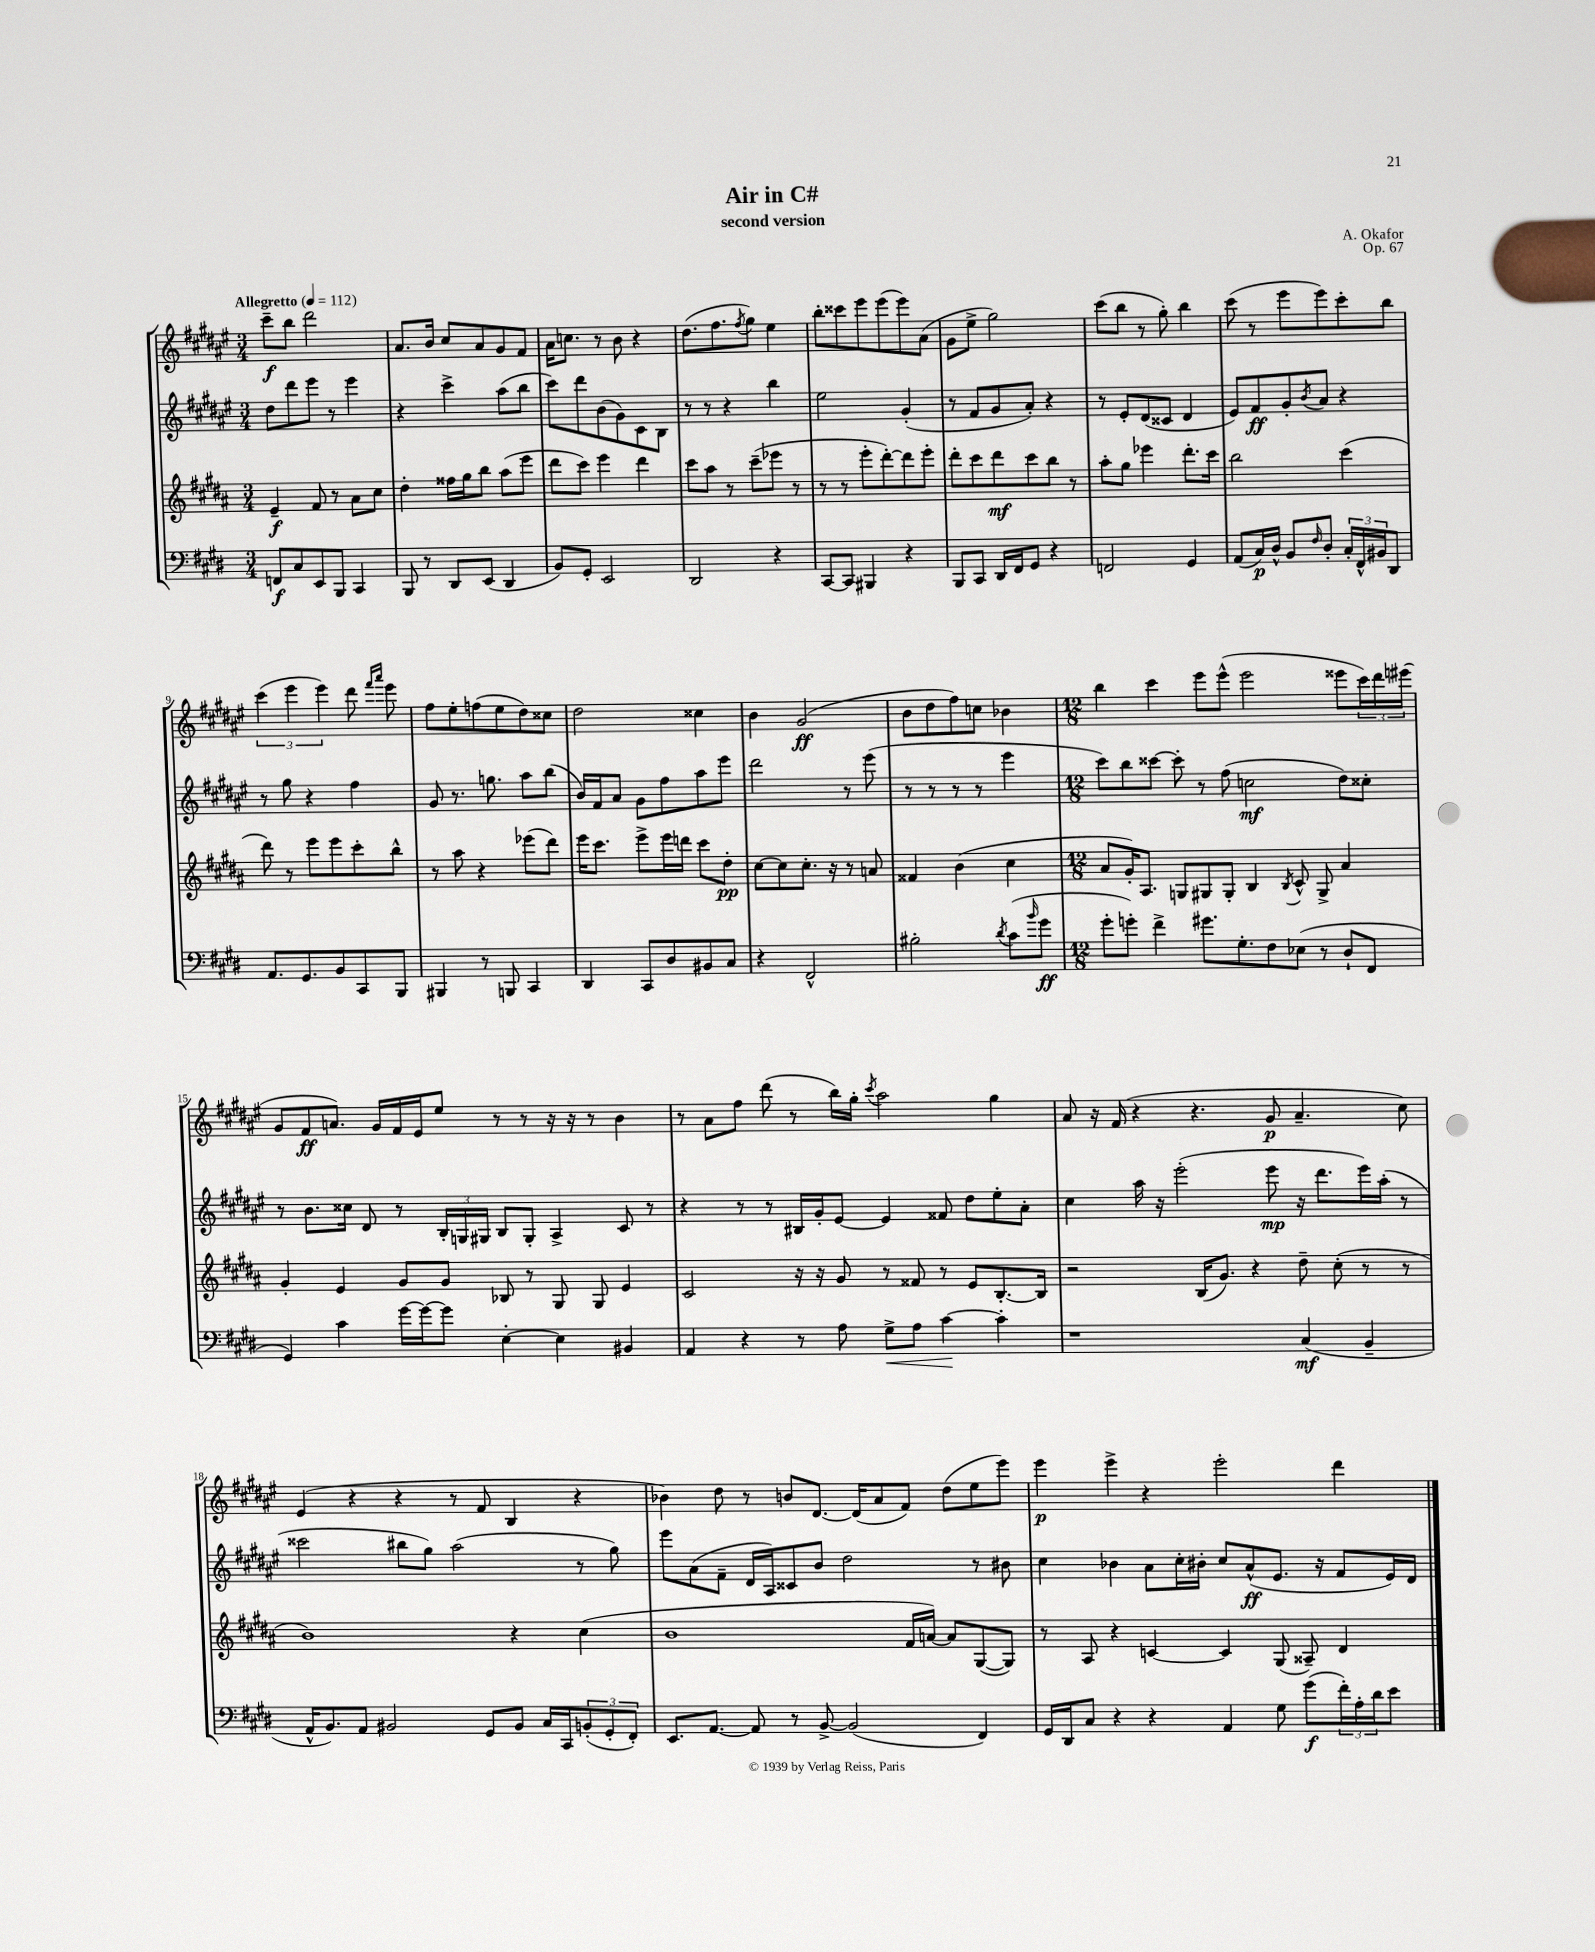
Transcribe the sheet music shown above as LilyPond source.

\header { title = "Air in C#" composer = "A. Okafor" subtitle = "second version" opus = "Op. 67" }
<<
\new StaffGroup <<
\new Staff = "s0" {
    \clef treble \key fis \major \numericTimeSignature \time 3/4 \tempo "Allegretto" 4 = 112
    cis'''8--\f b''8 dis'''2 |
    ais'8. b'16 cis''8 ais'8 gis'8 fis'8 |
    ais'16 c''8. r8 b'8 r4 |
    dis''8.( fis''8. \acciaccatura { fis''8 } gis''8) eis''4 |
    b''8-. cisis'''8 eis'''8 eis'''8( eis'''8) ais'8( |
    gis'8 eis''8-> gis''2) |
    cis'''8( b''8 r8 gis''8-.) b''4 |
    cis'''8( r8 eis'''8 eis'''8) cis'''8-. b''8 |
    \tuplet 3/2 { cis'''4( eis'''4 eis'''4) } dis'''8 \grace { fis'''16 ais'''16 } eis'''8 |
    fis''8 eis''8-. f''8( eis''8 dis''8) cisis''8 |
    dis''2 cisis''4 |
    b'4 gis'2\ff( |
    b'8 dis''8 fis''8) c''8 bes'4 |
    \numericTimeSignature \time 12/8 b''4 cis'''4 eis'''8 eis'''8-^( eis'''2 eisis'''8 \tuplet 3/2 { cis'''16) dis'''16 eis'''16( } |
    gis'8 fis'8\ff a'8.) gis'16 fis'16 eis'16 eis''8 r8 r8 r16 r16 r8 b'4 |
    r8 ais'8 fis''8 dis'''8( r8 b''16) gis''16-. \acciaccatura { cis'''8 } ais''2 gis''4 |
    ais'8 r16 fis'16( r4 r4. gis'8\p ais'4.-- cis''8) |
    eis'4( r4 r4 r8 fis'8 b4 r4 |
    bes'4) dis''8 r8 b'8 dis'8.~ dis'16( ais'8 fis'8) dis''8( eis''8 eis'''8) |
    eis'''4\p eis'''4-> r4 eis'''2-. dis'''4 \bar "|." |
}
\new Staff = "s1" {
    \clef treble \key fis \major \numericTimeSignature \time 3/4
    dis''8 dis'''8 eis'''8 r8 eis'''4 |
    r4 cis'''4-> ais''8( b''8 |
    cis'''8) dis'''8 b'8( gis'8) cis'8 b8 |
    r8 r8 r4 b''4 |
    eis''2 gis'4-.( |
    r8 fis'8 gis'8 ais'8-.) r4 |
    r8 eis'8-. dis'8( cisis'8 dis'4 |
    eis'8) fis'8\ff gis'8-. \acciaccatura { b'8 } ais'8 r4 |
    r8 gis''8 r4 fis''4 |
    gis'8 r8. g''8. ais''8 b''8( |
    b'16) fis'16 ais'8 gis'8 fis''8 ais''8 eis'''8 |
    dis'''2 r8 eis'''8( |
    r8 r8 r8 r8 eis'''4 |
    \numericTimeSignature \time 12/8 cis'''8) b''8 cisis'''8~ cisis'''8-. r8 fis''8( c''2\mf dis''8) cisis''8-. |
    r8 b'8. cisis''16 dis'8 r8 \tuplet 3/2 { b16-. g16 gis16 } b8 gis8-. ais4-> cis'8 r8 |
    r4 r8 r8 bis16 gis'16-. eis'8~ eis'4 fisis'8 dis''8 eis''8-. ais'8-. |
    cis''4 ais''16 r16 eis'''2-.( eis'''8\mp r16 dis'''8. eis'''16) ais''16-.( r8 |
    cisis'''2 bis''8 gis''8) ais''2( r8 gis''8) |
    eis'''8 ais'8( fis'8-- dis'16 ais16) cisis'8 b'8 dis''2 r8 bis'8 |
    cis''4 bes'4 ais'8 cis''16-. bis'16-. cis''8 ais'8-^\ff( eis'8. r16 fis'8 eis'16) dis'16 \bar "|." |
}
\new Staff = "s2" {
    \clef treble \key b \major \numericTimeSignature \time 3/4
    e'4--\f fis'8 r8 ais'8 cis''8 |
    dis''4-. fisis''16 gis''16 b''8 ais''8( e'''8 |
    dis'''8 cis'''8) e'''4 dis'''4 |
    cis'''8 ais''8 r8 cis'''8--( ees'''8 r8 |
    r8 r8 e'''8-. dis'''8~-.) dis'''8 e'''8-. |
    dis'''8-. cis'''8 dis'''8\mf cis'''8 b''8 r8 |
    ais''8-. gis''8 ees'''4 dis'''8.-. cis'''16 |
    b''2 cis'''4( |
    dis'''8) r8 e'''8 e'''8 cis'''8-. b''8-^ |
    r8 ais''8 r4 ees'''8( dis'''8) |
    e'''16 cis'''8. e'''8-> e'''16 d'''16 cis'''8 dis''8-.\pp |
    cis''8~ cis''8 cis''8.-. r16 r8 a'8 |
    fisis'4 b'4( cis''4 |
    \numericTimeSignature \time 12/8 ais'8 gis'16-.) ais8. g8 gis8 gis8-. b4 \acciaccatura { b8 } cis'8-^ gis8-> ais'4 |
    gis'4-. e'4 gis'8 gis'8 bes8 r8 gis8 gis8 e'4 |
    cis'2 r16 r16 gis'8 r8 fisis'8 r8 e'8 b8.~-. b16 |
    r2 b16( gis'8.) r4 dis''8-- cis''8-.( r8 r8 |
    b'1) r4 cis''4( |
    b'1 fis'16 a'16~) a'8 gis8~( gis8) |
    r8 ais8 r4 c'4~ c'4 gis8( aisis8--) dis'4 \bar "|." |
}
\new Staff = "s3" {
    \clef bass \key e \major \numericTimeSignature \time 3/4
    f,8\f cis8 e,8 b,,8 cis,4 |
    b,,8 r8 dis,8 e,8( dis,4 |
    b,8) gis,8-. e,2 |
    dis,2 r4 |
    cis,8~ cis,8 bis,,4 r4 |
    b,,8 cis,8 dis,16 fis,16 gis,8 r4 |
    f,2 gis,4 |
    a,8( cis16\p) dis16-^ b,8 \grace { fis16 } dis8-. \tuplet 3/2 { cis16-. fis,16-^ bis,16 } dis,8 |
    a,8. gis,8. b,8 cis,8 b,,8 |
    bis,,4 r8 b,,8 cis,4 |
    dis,4 cis,8 dis8 bis,8 cis8 |
    r4 fis,2-^ |
    bis2-. \acciaccatura { dis'8 } cis'8( \grace { b'16 } gis'8\ff |
    \numericTimeSignature \time 12/8 gis'8-. g'8-.) fis'4-> gis'8. gis8.-. fis8 ees8( r8 dis8-! fis,8 |
    gis,4) cis'4 gis'16~ gis'16~ gis'8 e4~-. e4 bis,4 |
    a,4 r4 r8 a8 gis8->\< a8 cis'4~\! cis'4-. |
    r1 cis4\mf( b,4-- |
    a,16-^ b,8.) a,8 bis,2 gis,8 bis,8 cis16 cis,16 \tuplet 3/2 { b,8-.( gis,8-. fis,8-.) } |
    e,8. a,8.~ a,8 r8 b,8~-> b,2( fis,4) |
    gis,16 dis,16 cis8 r4 r4 a,4 gis8 gis'8\f( \tuplet 3/2 { fis'16-.) a16-. dis'16 } e'8 \bar "|." |
}
>>
>>
